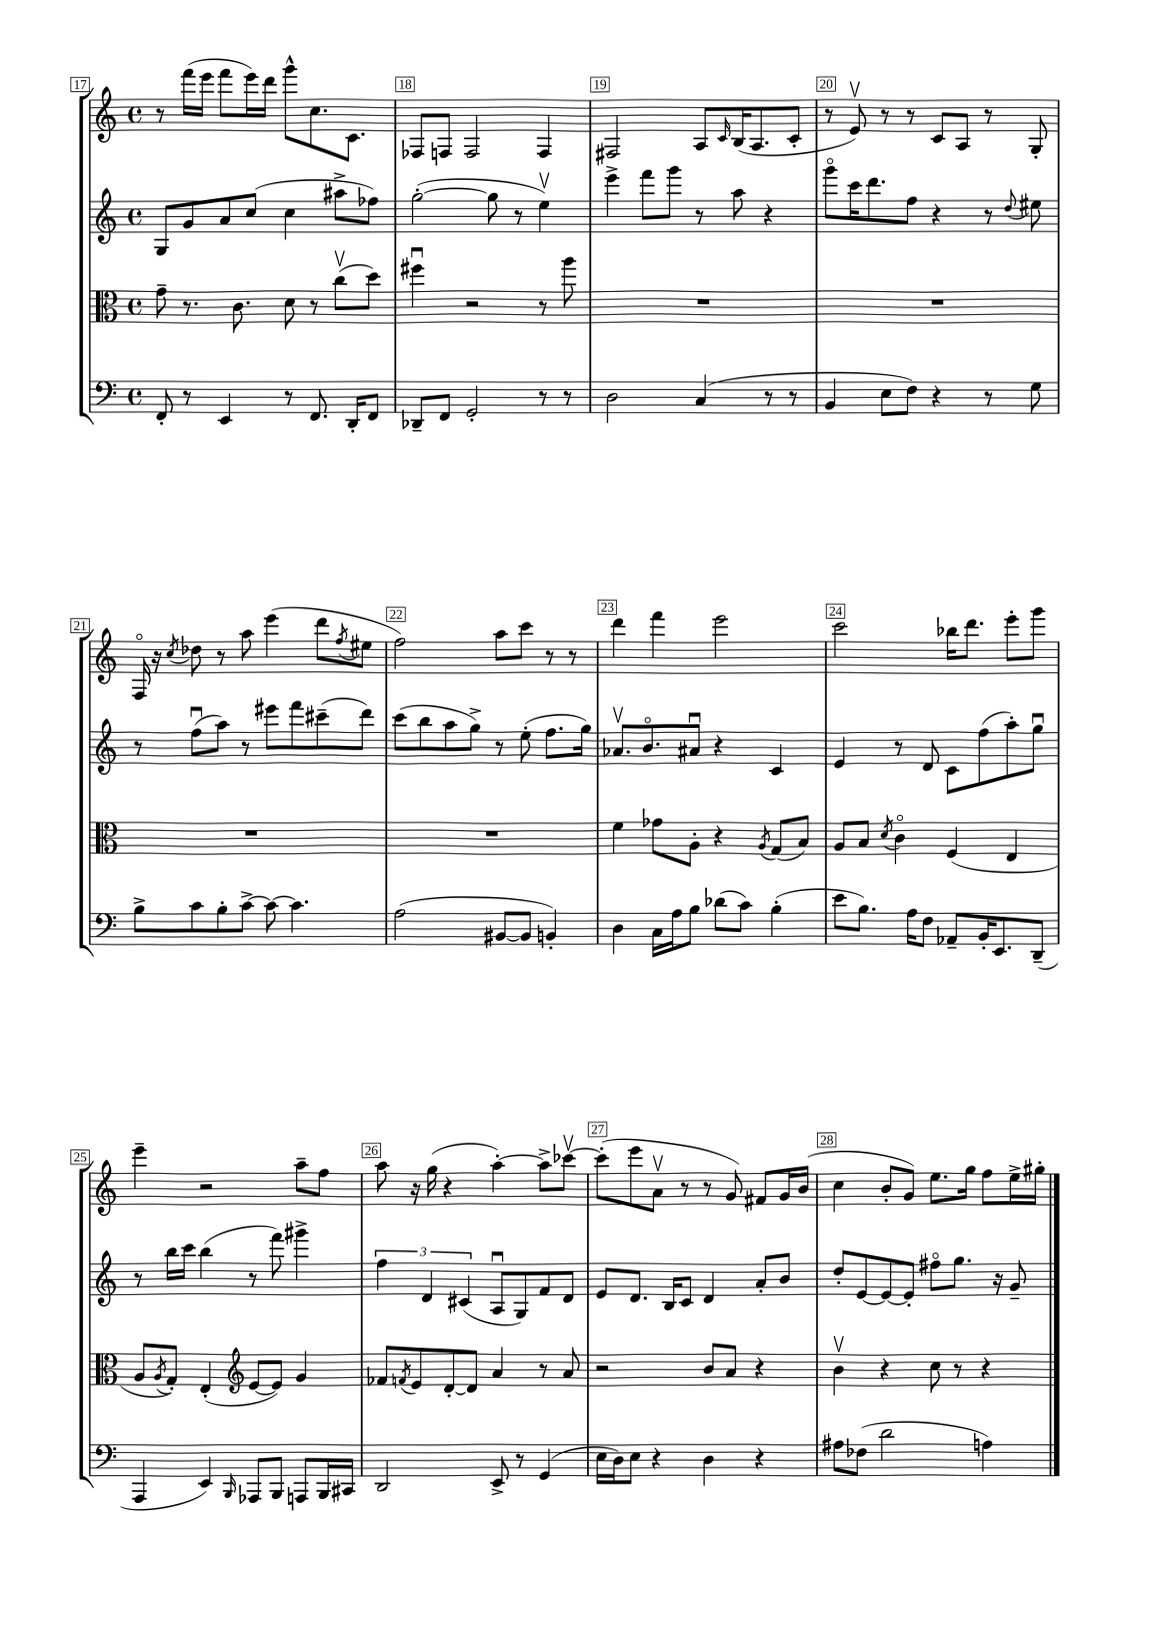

**kern	**kern	**kern	**kern
*part4	*part3	*part2	*part1
*staff4	*staff3	*staff2	*staff1
*clefF4	*clefC3	*clefG2	*clefG2
*k[]	*k[]	*k[]	*k[]
*M4/4	*M4/4	*M4/4	*M4/4
*met(c)	*met(c)	*met(c)	*met(c)
=17	=17	=17	=17
8FF'/	8g~\	8G/L	8r
8r	8.r	8g/	(16fff\LL
.	.	.	16eee\JJ
4EE/	.	8a/	8fff\L
.	8.c\	.	.
.	.	(8cc/J	16eee\L)
.	.	.	16ddd\JJ
8r	8d\	4cc\	8ggg^^\L
8.FF/	8r	.	8.cc\
.	(8ccv\L	8aa#X^\L	.
16DD'/KL	.	.	8.c\J
8FF/J	8dd\J)	8ff-X\J)	.
=18	=18	=18	=18
8DD-X~/L	4ff#Xu\	([2gg'\	8F-X/L
8FF/J	.	.	8Fn/J
2GG'/	2r	.	2F/
.	.	8gg\]	.
.	.	8r	.
8r	8r	4eev\)	4F/
8r	8aa\	.	.
=19	=19	=19	=19
2D\	1r	4eee^\	2F#X/
.	.	8fff\L	.
.	.	8ggg\J	.
(4C/	.	8r	8A/L
.	.	.	16qqc/
.	.	8aa\	(16B/K
.	.	.	8.A/
8r	.	4r	.
8r	.	.	8c'/J
=20	=20	=20	=20
4BB/	1r	8ggg\L	8r
.	.	16ccc\K	8ev/)
.	.	8.ddd\	.
8E\L	.	.	8r
8F\J)	.	8ff\J	8r
4r	.	4r	8c/L
.	.	.	8A/J
8r	.	8r	8r
.	.	8qqdd/	.
8G\	.	8ee#X\	8G'/
!!LO:LB:g=z
=21	=21	=21	=21
8B^\L	1r	8r	16F/
.	.	.	16r
.	.	.	8qcc/
8c\	.	(8ffu\L	8dd-X\
8B'\	.	8aa\J)	8r
[8c^\J	.	8r	8aa\
8c\_	.	8eee#X\L	(4eee\
4.c\]	.	8fff\	.
.	.	(8ccc#X~\	8ddd\L
.	.	.	8qff/
.	.	8ddd\J)	8ee#X\J
=22	=22	=22	=22
(2A\	1r	(8ccc\L	2ff\)
.	.	8bb\	.
.	.	8aa\	.
.	.	8gg^\J)	.
[8BB#X/L	.	8r	8aa\L
8BB#/J]	.	(8ee'\	8ccc\J
4BBn'/)	.	8.ff\L	8r
.	.	.	8r
.	.	16gg\Jk)	.
=23	=23	=23	=23
4D\	4f\	8.a-Xv/L	4ddd\
.	.	8.b/	.
16C\LL	8g-X\L	.	4fff\
16A\J	.	.	.
8B\J	8A'\J	8a#Xu/J	.
(8d-X\L	4r	4r	2eee\
8c\J)	.	.	.
.	8qA/	.	.
(4B'\	(8G/L	4c/	.
.	8B/J)	.	.
=24	=24	=24	=24
8e\L	8A/L	4e/	2ccc\
8.B\J)	8B/J	.	.
.	8qd/	.	.
.	4c\	8r	.
16A\KL	.	.	.
8F\J	.	8d/	.
8AA-X~/L	(4F/	8c\L	16bb-X\KL
.	.	.	8.ddd\J
16BB'/K	.	(8ff\	.
8.EE/	.	.	.
.	4E/	8aa'\)	8eee'\L
(8DD~/J	.	8ggu\J	8ggg\J
!!LO:LB:g=z
=25	=25	=25	=25
4AAA/	8A/L	8r	4eee~\
.	8qA/	.	.
.	8G'/J)	16bb\LL	.
.	.	16ccc\JJ	.
4EE/)	(4E'/	(4bb\	2r
16qqBBB/	.	.	.
*	*clefG2	*	*
8AAA-X/L	[8e/L	8r	.
8BBB/J	8e/J])	8fff\)	.
8AAAn/L	4g/	4ggg#X^\	8aa~\L
16BBB/L	.	.	8ff\J
16CC#X/JJ	.	.	.
=26	=26	=26	=26
2DD/	8f-X/L	6ff\	8aa\
.	8qfn/	.	.
.	8e/	.	16r
.	.	6d/	.
.	.	.	(16gg\
.	[8d'/	.	4r
.	.	(6c#X/	.
.	8d/J]	.	.
8EE^/	4a/	8Au/L	[4aa'\)
8r	.	8G/)	.
(4GG/	8r	8f/	8aa^\L]
.	8a/	8d/J	[8ccc-Xv\J
=27	=27	=27	=27
16E\LL	2r	8e/L	(8ccc-'\L]
16D\J)	.	.	.
8E\J	.	8.d/J	8eee\
4r	.	.	8av\J
.	.	16B/KL	.
.	.	8c/J	8r
4D\	8b/L	4d/	8r
.	8a/J	.	8g/)
4r	4r	8a'/L	8f#X/L
.	.	8b/J	16g/L
.	.	.	(16b/JJ
=28	=28	=28	=28
8A#X\L	4bv\	8dd'/L	4cc\
(8F-X\J	.	[8e/	.
2d\	4r	8e/_	8b'/L
.	.	8e'/J]	8g/J)
.	8cc\	8ff#X\L	8.ee\L
.	8r	8.gg\J	.
.	.	.	16gg\Jk
4An\)	4r	.	8ff\L
.	.	16r	.
.	.	8g~/	16ee^\L
.	.	.	16gg#X'\JJ
==	==	==	==
*-	*-	*-	*-
